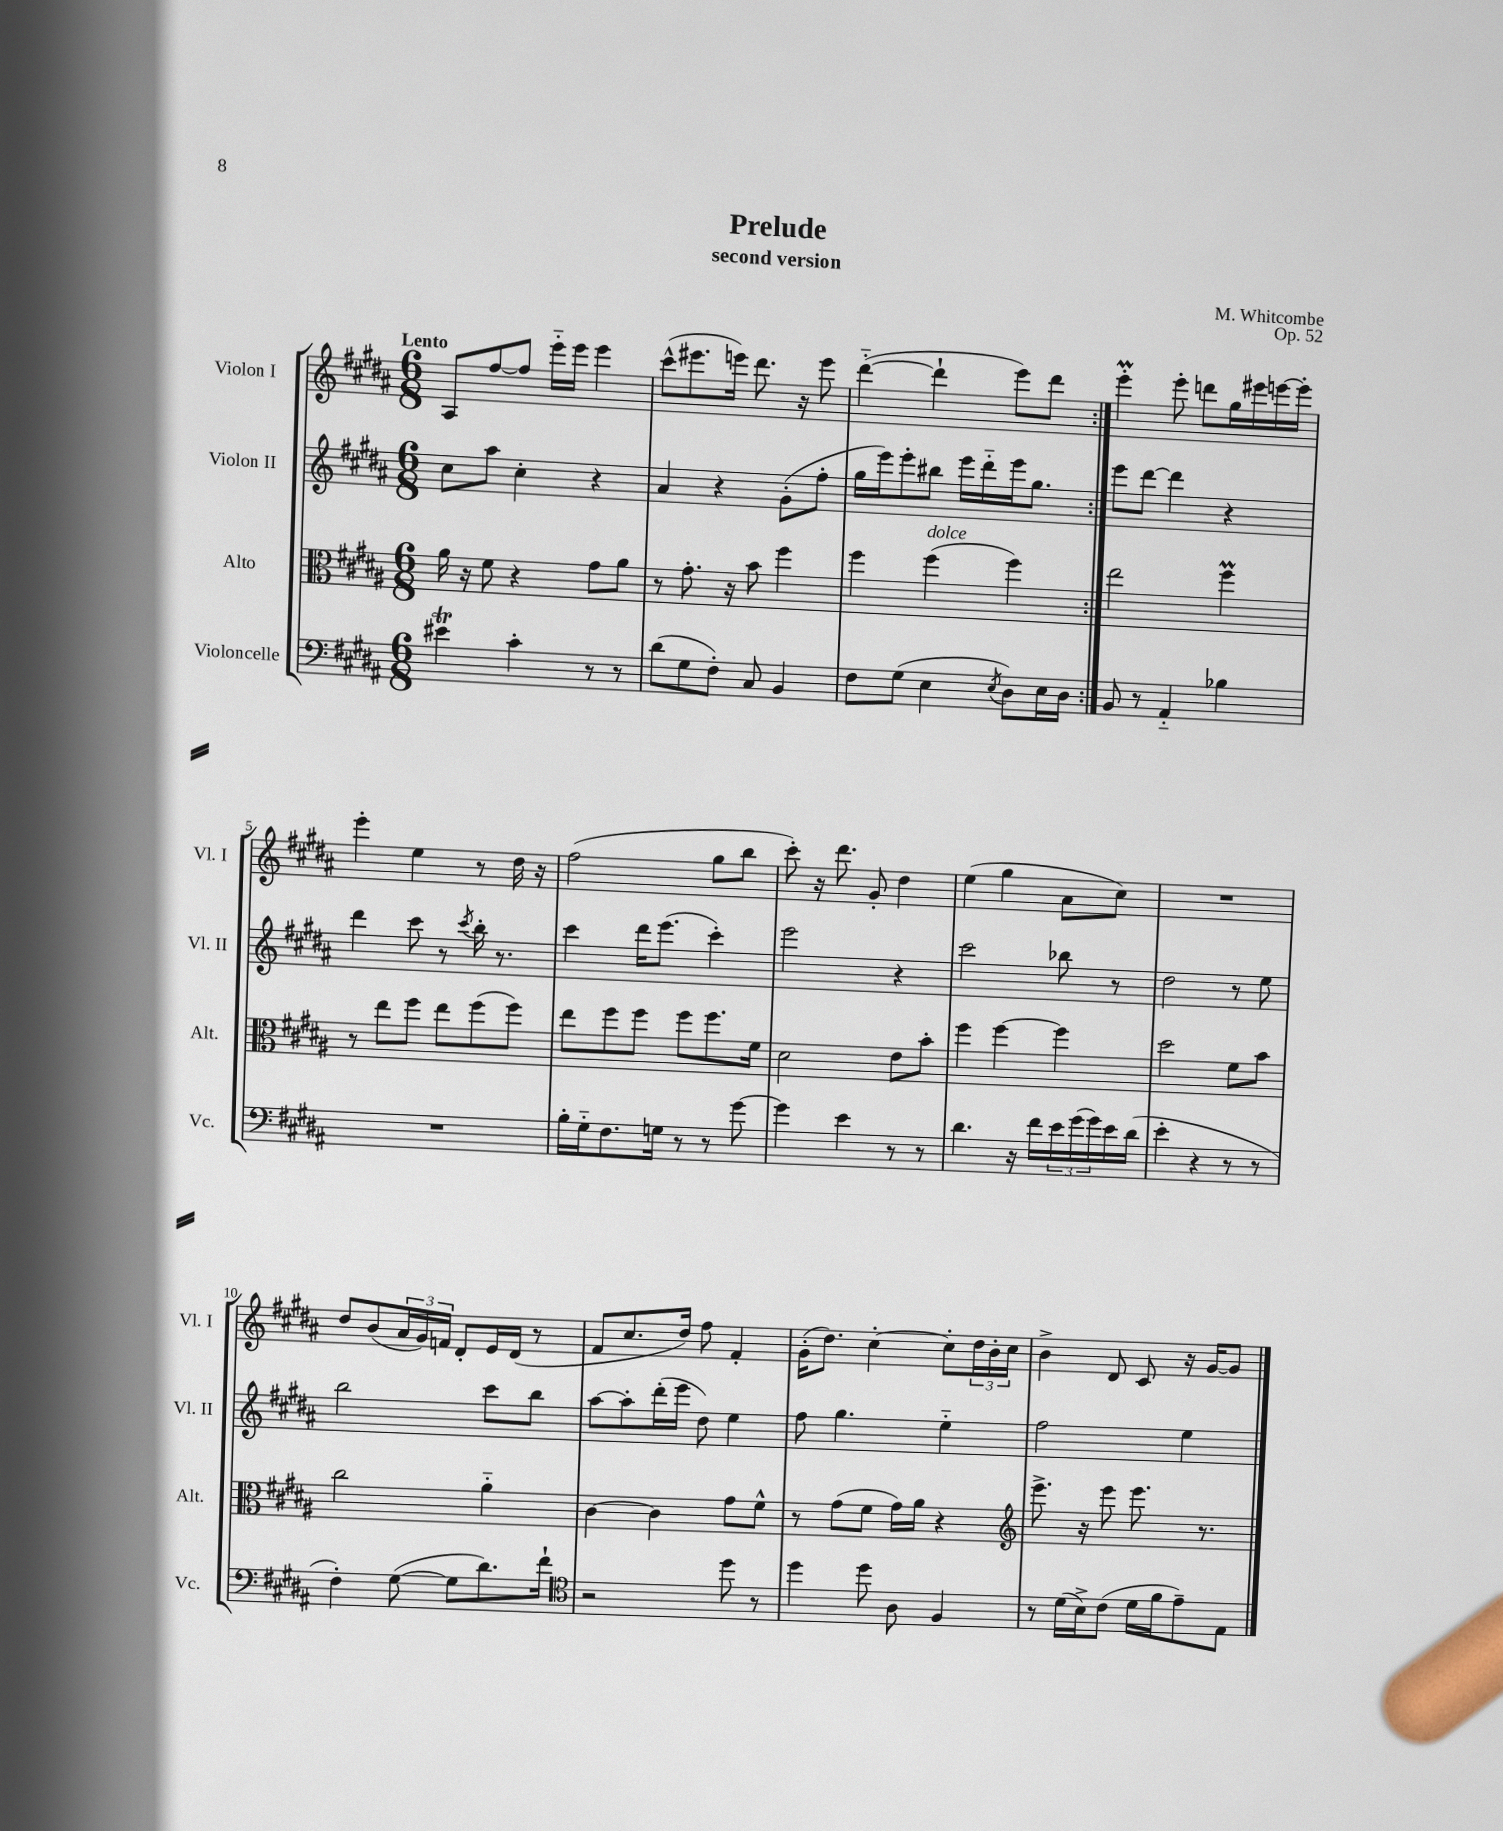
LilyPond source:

\header { title = "Prelude" composer = "M. Whitcombe" subtitle = "second version" opus = "Op. 52" }
<<
\new StaffGroup <<
\new Staff = "s0" \with { instrumentName = "Violon I" shortInstrumentName = "Vl. I" } {
    \clef treble \key b \major \numericTimeSignature \time 6/8 \tempo "Lento"
    \repeat volta 2 { ais8 fis''8~ fis''8 e'''16-_ e'''16 e'''4 |
    cis'''8-^( eis'''8. e'''16) dis'''8. r16 e'''8 |
    dis'''4~-_( dis'''4-! e'''8) dis'''8 | }
    e'''4-.\prall e'''8-. d'''8 gis''16 eis'''16 e'''16~ e'''16-. |
    e'''4-. e''4 r8 dis''16 r16 |
    fis''2( gis''8 b''8 |
    cis'''8-.) r16 dis'''8. gis'8-. dis''4 |
    e''4( gis''4 ais'8 cis''8) |
    R2. |
    dis''8 b'8( \tuplet 3/2 { ais'16 gis'16) f'16 } dis'8-. e'16 dis'16( r8 |
    fis'8 cis''8. dis''16) fis''8 fis'4-. |
    gis'16-.( dis''8.) cis''4~-. cis''8-. \tuplet 3/2 { dis''16 b'16-. cis''16 } |
    b'4-> dis'8 cis'8 r16 gis'16~ gis'8 \bar "|." |
}
\new Staff = "s1" \with { instrumentName = "Violon II" shortInstrumentName = "Vl. II" } {
    \clef treble \key b \major \numericTimeSignature \time 6/8
    \repeat volta 2 { cis''8 ais''8 cis''4-. r4 |
    ais'4 r4 gis'8-.( fis''8-. |
    gis''16 e'''16) e'''8-. bis''8 e'''16 dis'''16-_ e'''16 gis''8. | }
    e'''8 dis'''8~ dis'''4 r4 |
    dis'''4 cis'''8 r8 \acciaccatura { cis'''8 } b''16-. r8. |
    cis'''4 dis'''16 e'''8.( cis'''4-.) |
    e'''2 r4 |
    cis'''2 bes''8 r8 |
    dis''2 r8 e''8 |
    b''2 cis'''8 b''8 |
    ais''8~ ais''8-. dis'''16-.( e'''16 dis''8) e''4 |
    fis''8 gis''4. e''4-_ |
    fis''2 e''4 \bar "|." |
}
\new Staff = "s2" \with { instrumentName = "Alto" shortInstrumentName = "Alt." } {
    \clef alto \key b \major \numericTimeSignature \time 6/8
    \repeat volta 2 { ais'16 r16 fis'8 r4 gis'8 ais'8 |
    r8 gis'8.-. r16 b'8 fis''4 |
    fis''4 fis''4^\markup { \italic "dolce" }( fis''4) | }
    e''2 fis''4\prall |
    r8 e''8 fis''8 e''8 fis''8( fis''8) |
    e''8 fis''8 fis''8 fis''8 fis''8. fis'16 |
    dis'2 e'8 b'8-. |
    fis''4 fis''4~ fis''4 |
    dis''2 fis'8 b'8 |
    cis''2 ais'4-_ |
    cis'4~ cis'4 gis'8 fis'8-^ |
    r8 gis'8( fis'8 gis'16) ais'16 r4 |
    \clef treble e'''8.-> r16 e'''8 e'''8. r8. \bar "|." |
}
\new Staff = "s3" \with { instrumentName = "Violoncelle" shortInstrumentName = "Vc." } {
    \clef bass \key b \major \numericTimeSignature \time 6/8
    \repeat volta 2 { eis'4\trill cis'4-. r8 r8 |
    dis'8( gis8 fis8-.) cis8 b,4 |
    fis8 gis8( e4 \acciaccatura { e8 } dis8) e16 dis16 | }
    b,8 r8 ais,4-_ bes4 |
    R2. |
    b16-. gis16-_ fis8. g16 r8 r8 gis'8~ |
    gis'4 e'4 r8 r8 |
    dis'4. r16 fis'16 \tuplet 3/2 { e'16 gis'16( gis'16) } e'16 dis'16( |
    e'4-. r4 r8 r8 |
    fis4-.) gis8~( gis8 dis'8.) fis'16-! |
    \clef tenor r2 dis''8 r8 |
    dis''4 dis''8 ais8 fis4 |
    r8 dis'16( b16->) cis'8( dis'16 fis'16 e'8--) e8 \bar "|." |
}
>>
>>
